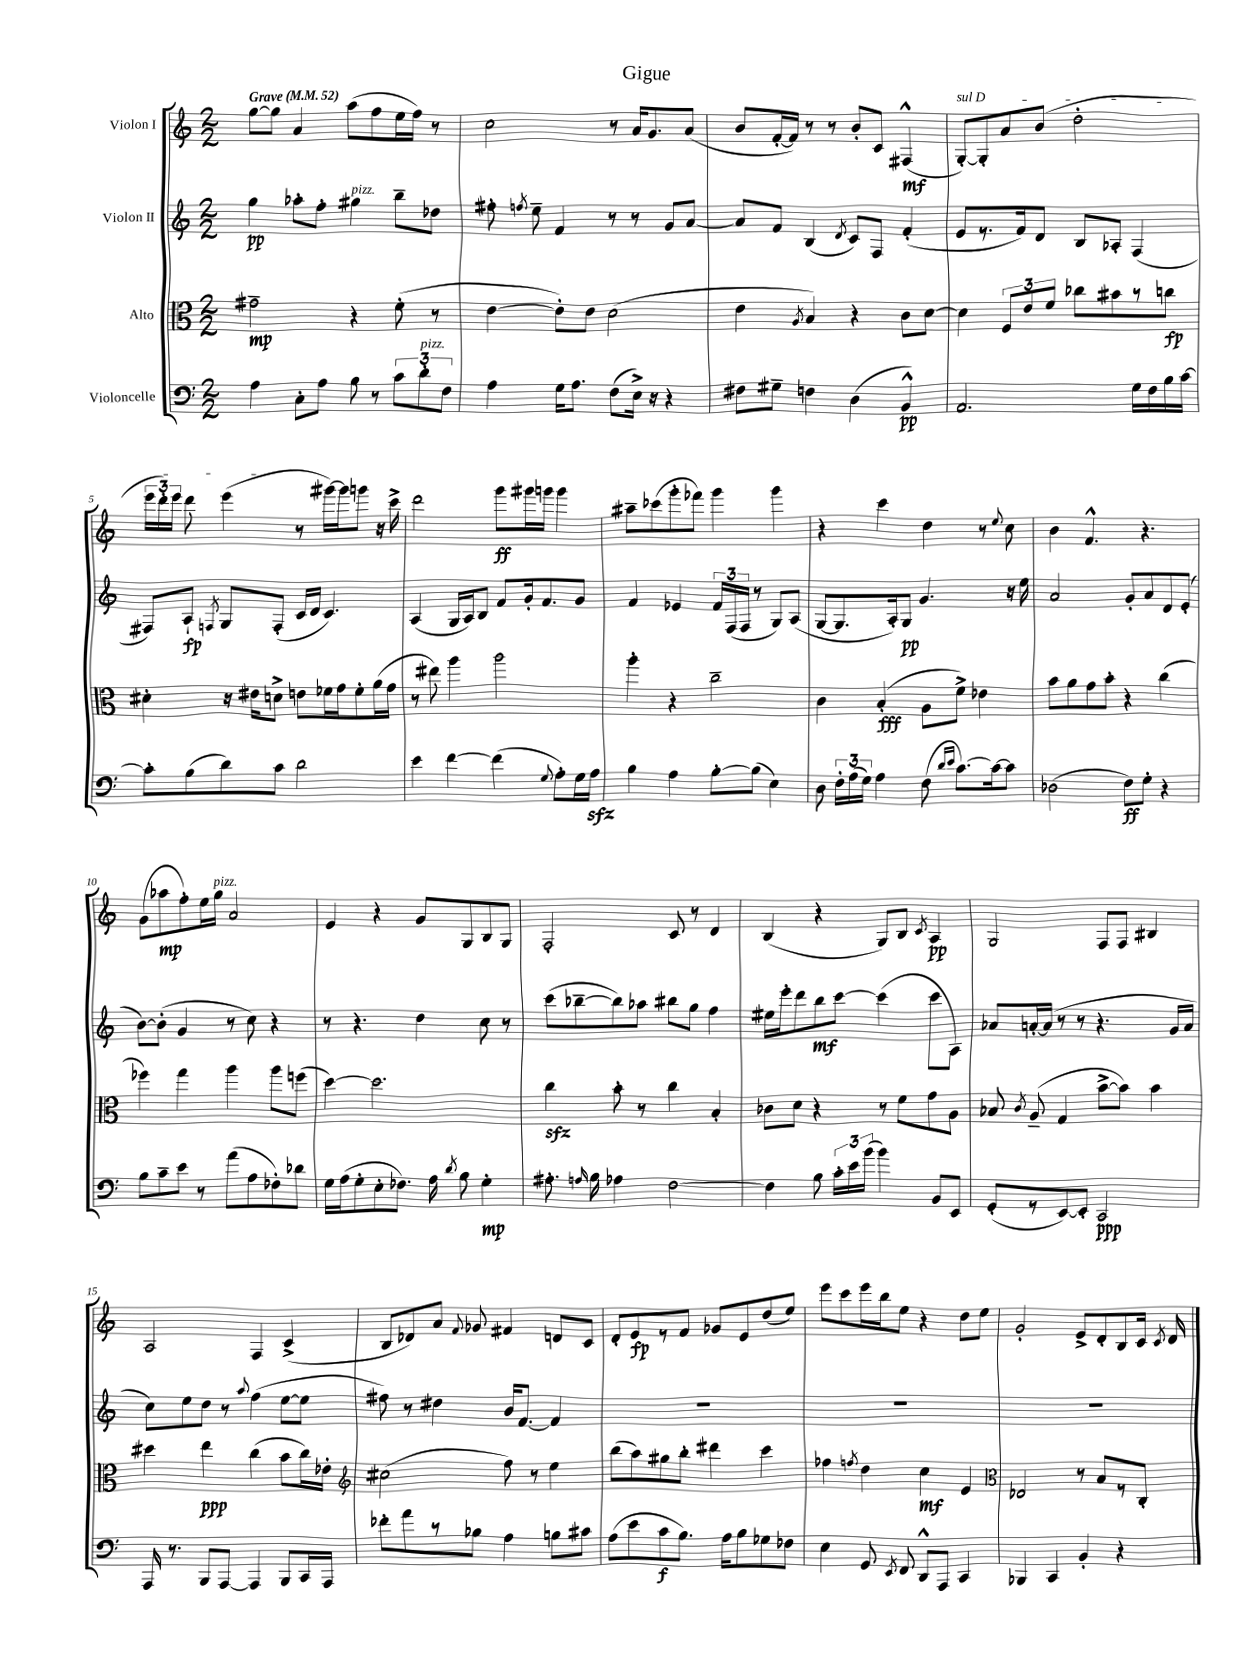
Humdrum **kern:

**kern	**kern	**kern	**kern
*staff4	*staff3	*staff2	*staff1
*clefF4	*clefC3	*clefG2	*clefG2
*k[]	*k[]	*k[]	*k[]
*M2/2	*M2/2	*M2/2	*M2/2
*MM52	*MM52	*MM52	*MM52
4A	2g#~	4gg	[8gg
.	.	.	8gg]
8C'	.	8aa-'	4a
8A	.	8ff'	.
8B	4r	4gg#	(8aa
8r	.	.	8ff
12c	(8f'	8bb~	16ee
.	.	.	16ff)
12d'	.	.	.
.	8r	8dd-	8r
12F	.	.	.
=	=	=	=
4A	[4e	8ff#'	2cc
.	.	8qff	.
.	.	8ee~	.
16G	8e'])	4f	.
8.A	.	.	.
.	8e	.	.
(8F	(2d	8r	8r
16E^)	.	8r	16a
16r	.	.	8.g
4r	.	8g	.
.	.	[8a	(8a
=	=	=	=
8F#	4e	8a]	8b
8G#~	.	8f	[16f'
.	.	.	16f])
.	8qA	.	.
4F	4B)	(4B	8r
.	.	.	8r
.	.	8qd	.
(4D	4r	8c)	8b'
.	.	8F	8c
4BB^^)	8c	(4f'	(4F#^^
.	[8d	.	.
=	=	=	=
2.AA	4d]	8e	[8G')
.	.	8.r	8G']
.	12F	.	8a
.	.	16f)	.
.	12e	.	.
.	.	8d	(8b
.	12f	.	.
.	8cc-	8B	2dd'
.	8b#	8A-'	.
16G	8r	(4F	.
16F	.	.	.
16B	8cc	.	.
[16c	.	.	.
=	=	=	=
8c']	4d#'	8F#)	24eee
.	.	.	24ddd')
.	.	.	24eee
(8B	.	8A`	8ddd
.	.	8qF	.
8d)	16r	8G	(4eee
.	16e#	.	.
8c	8d^	(8F'	.
2d	8e	16c	8r
.	.	16d	.
.	16f-	4.c)	[16ggg#)
.	16g	.	16ggg#]
.	8f-'	.	8ggg
.	(16a	.	16r
.	16g	.	16ccc^
=	=	=	=
4e	8r	(4A	2ddd
.	8ee#)	.	.
[4f	4aa	16G	.
.	.	16A)	.
.	.	8B	.
(4f]	2aa	8f	8ggg
.	.	16g'	16ggg#
.	.	8.f	16ggg
8qqG	.	.	.
8A')	.	.	4ggg
16G	.	8g	.
16A	.	.	.
=	=	=	=
4B	4aa'	4f	8aa#~
.	.	.	(8ccc-
4A	4r	4e-	8ggg'
.	.	.	8fff-)
[8B'	2cc~	24f	4ggg
.	.	(24F	.
.	.	24F	.
(8B]	.	8r	.
4E)	.	8G)	4ggg
.	.	(8A	.
=	=	=	=
8D	4c	[8G	4r
24F'	.	8.G]	.
(24A	.	.	.
24G)	.	.	.
4A	(4B'	.	4ccc
.	.	16A')	.
.	.	8G	.
(8F	8A	4.g	4dd
16qqd	.	.	.
16qqe	.	.	.
[8.c)	8f^)	.	.
.	4e-	.	8r
16c_	.	.	.
.	.	.	8qqee
8c]	.	16r	8cc
.	.	16ee	.
=	=	=	=
(2D-	8b	2a	4b
.	8a	.	.
.	8g	.	4.f^^
.	8b'	.	.
8F)	4r	8g'	.
8G'	.	8a	4.r
4r	(4cc	8d	.
.	.	(8e'	.
=	=	=	=
8B	4ff-)	[8b)	(8g
8c~	.	(8b']	8aa-
8e	4gg	4g	8ff')
8r	.	.	16ee
.	.	.	16gg
(8a	4aa	8r	2a
8A	.	8cc)	.
8F-')	8aa	4r	.
8d-	(8ff	.	.
=	=	=	=
16G	[4dd)	8r	4e
(16A	.	.	.
8G'	.	4.r	.
8E'	2.dd]	.	4r
8.F-)	.	.	.
.	.	4dd	8g
16A	.	.	.
8qd	.	.	.
8B	.	.	8G
4G'	.	8cc	8B
.	.	8r	8G
=	=	=	=
8.A#'	4cc	(8ccc	2F'
.	.	[8bb-~	.
16qqA	.	.	.
16B	.	.	.
4A-	8b'	8bb-])	.
.	8r	8aa-	.
[2F	4cc	8bb#	8c
.	.	8gg	8r
.	4B'	4ff	4d
=	=	=	=
4F]	8c-	16ee#	(4B
.	.	16eee'	.
.	8d	8ddd	.
8B	4r	8bb	4r
24c'	.	[8ccc	.
24e	.	.	.
(24b	.	.	.
4b)	8r	(4ccc]	8G)
.	8f	.	8B
.	.	.	8qc
8BB	8g	8ccc	4A
8EE	8A	8A)	.
=	=	=	=
(8GG'	8B-	8a-	2G
.	8qc	.	.
8r	(8A~	[16a'	.
.	.	(16a]	.
[8EE)	4G	8r	.
8EE']	.	8r	.
2CC	[8b^	4.r	8F
.	8b])	.	8F
.	4b	.	4B#
.	.	16g	.
.	.	16a	.
=	=	=	=
16AAA	4dd#	8cc)	2A
8.r	.	.	.
.	.	8ee	.
8BBB	4ee	8dd	.
[8AAA	.	8r	.
.	.	8qqaa	.
4AAA]	(4cc	(4ff	4F
8BBB	8b	[8ee	(4c^
16CC	16cc)	8ee]	.
16AAA	16e-'	.	.
=	=	=	=
*	*clefG2	*	*
8f-'	(2cc#	8ff#)	8B
8a	.	8r	8d-)
8r	.	4dd#	8a
.	.	.	8qqf
8B-	.	.	8g-
4A	8ff)	16b	4f#
.	.	[8.f	.
.	8r	.	.
8B	4ee	4f]	8d
8c#	.	.	8c
=	=	=	=
(8A	(8bb	1r	8d'
8e	8aa)	.	8e
8c	8gg#	.	8r
8.B)	8bb'	.	8f
.	4ddd#	.	8g-
16A	.	.	.
8B	.	.	8e
8G-	4ccc	.	(8dd
8F-	.	.	8ee)
=	=	=	=
4E	4ff-	1r	8eee
.	.	.	8ccc
.	8qff	.	.
8GG	4dd	.	16eee
.	.	.	16bb
8qEE	.	.	.
8FF	.	.	8ee
8DD^^	4cc	.	4r
8AAA	.	.	.
4CC	4e	.	8dd
.	.	.	8ee
=	=	=	=
*	*clefC3	*	*
4BBB-	2E-	1r	2g'
4CC	.	.	.
4BB'	8r	.	8e^
.	8B	.	8d'
4r	8r	.	8B
.	8C'	.	16c
.	.	.	8qc
.	.	.	16d
==	==	==	==
*-	*-	*-	*-
